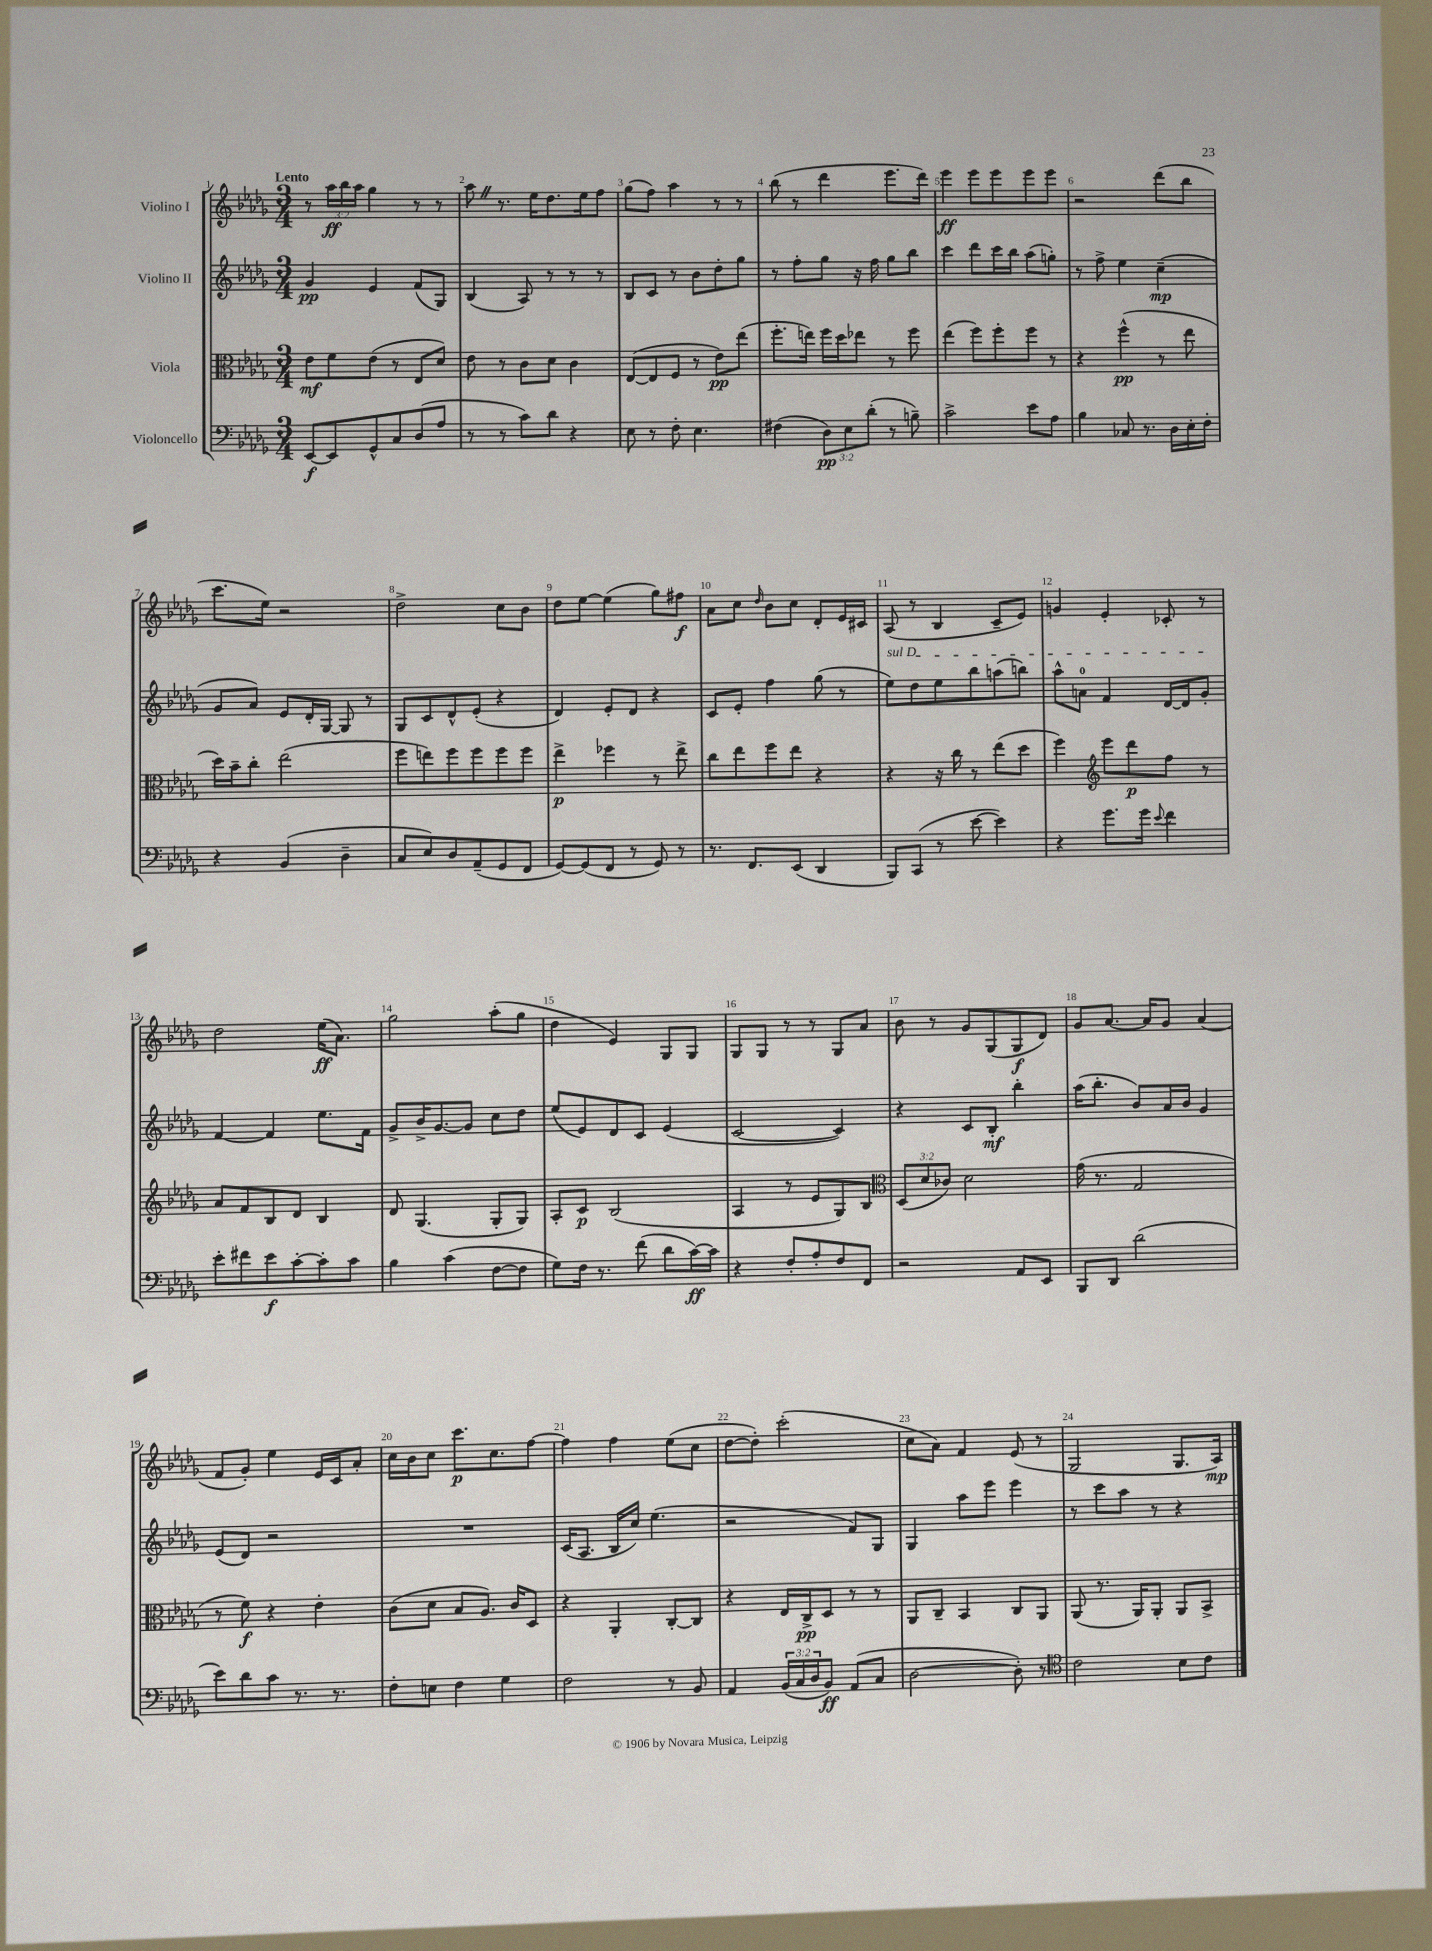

**kern	**dynam	**kern	**dynam	**kern	**dynam	**kern	**dynam
*part4	*part4	*part3	*part3	*part2	*part2	*part1	*part1
*staff4	*staff4	*staff3	*staff3	*staff2	*staff2	*staff1	*staff1
*I"Violoncello	*	*I"Viola	*	*I"Violino II	*	*I"Violino I	*
*clefF4	*	*clefC3	*	*clefG2	*	*clefG2	*
*k[b-e-a-d-g-]	*	*k[b-e-a-d-g-]	*	*k[b-e-a-d-g-]	*	*k[b-e-a-d-g-]	*
*M3/4	*	*M3/4	*	*M3/4	*	*M3/4	*
=1	=1	=1	=1	=1	=1	=1	=1
!	!	!	!	!	!	!LO:TX:a:B:t=Lento	!
[8EE-/L	f	8e-\L	mf	4g-/	pp	8r	.
8EE-/]	.	8f\	.	.	.	24aa-\LL	ff
.	.	.	.	.	.	24bb-\	.
.	.	.	.	.	.	24aa-\JJ	.
8GG-^^/	.	(8e-\J	.	4e-/	.	4gg-\	.
8C/	.	8r	.	.	.	.	.
(8D-/	.	8E-/L	.	(8f/L	.	8r	.
8A-/J	.	8d-/J)	.	8G-/J)	.	8r	.
=2	=2	=2	=2	=2	=2	=2	=2
8r	.	8e-\	.	(4B-/	.	8aa-Z\	.
8r	.	8r	.	.	.	8.r	.
8c\L)	.	8c\L	.	8A-/)	.	.	.
.	.	.	.	.	.	16ee-\KL	.
8d-\J	.	8d-\J	.	8r	.	8.dd-\	.
4r	.	4c\	.	8r	.	.	.
.	.	.	.	.	.	16ee-\k	.
.	.	.	.	8r	.	8ff\J	.
=3	=3	=3	=3	=3	=3	=3	=3
8E-\	.	([8E-/L	.	8B-/L	.	(8gg-\L	.
8r	.	8E-/]	.	8c/J	.	8ff\J)	.
8F'\	.	8F/J	.	8r	.	4aa-\	.
4.E-\	.	8r	.	8b-\L	.	.	.
.	.	8e-\L)	pp	8dd-'\	.	8r	.
.	.	(8ee-\J	.	8gg-\J	.	8r	.
=4	=4	=4	=4	=4	=4	=4	=4
(4F#X\	.	8.ff'\L	.	8r	.	(8bb-\	.
.	.	.	.	8ff'\L	.	8r	.
.	.	16een\Jk)	.	.	.	.	.
12D-\L)	pp	16ff\LL	.	8gg-\J	.	4ddd-\	.
.	.	16dd-\J	.	.	.	.	.
12E-\	.	.	.	.	.	.	.
.	.	8ee-X\J	.	16r	.	.	.
(12d-'\J	.	.	.	.	.	.	.
.	.	.	.	16ff\	.	.	.
8r	.	8r	.	8gg-\L	.	8.eee-\L	.
8Bn~\)	.	8ff\	.	8bb-\J	.	.	.
.	.	.	.	.	.	16ddd-\Jk)	.
=5	=5	=5	=5	=5	=5	=5	=5
2c^\	.	(4ee-\	.	4ccc\	.	4eee-\	ff
.	.	8ff\L)	.	8ddd-\L	.	8eee-\L	.
.	.	8ff'\	.	16ccc\L	.	8eee-\	.
.	.	.	.	16bb-\JJ	.	.	.
8e-\L	.	8ff\J	.	(8aa-\L	.	8eee-\	.
8A-\J	.	8r	.	8ggn'\J)	.	8eee-\J	.
=6	=6	=6	=6	=6	=6	=6	=6
4B-\	.	4r	.	8r	.	2r	.
.	.	.	.	8ff^\	.	.	.
8C-X/	.	(4ff^^\	pp	4ee-\	.	.	.
8.r	.	.	.	.	.	.	.
.	.	8r	.	(4cc~\	mp	(8ddd-\L	.
16D-\LL	.	.	.	.	.	.	.
16E-'\	.	8ee-\	.	.	.	8bb-\J	.
16F'\JJ	.	.	.	.	.	.	.
!!LO:LB:g=z
=7	=7	=7	=7	=7	=7	=7	=7
4r	.	16dd-\LL)	.	8g-/L	.	8.ccc\L	.
.	.	16b-~\J	.	.	.	.	.
.	.	8cc'\J	.	8a-/J)	.	.	.
.	.	.	.	.	.	16ee-\Jk)	.
(4BB-/	.	(2ee-\	.	8e-/L	.	2r	.
.	.	.	.	16d-'/L	.	.	.
.	.	.	.	[16G-/JJ	.	.	.
4D-~\	.	.	.	8G-/]	.	.	.
.	.	.	.	8r	.	.	.
=8	=8	=8	=8	=8	=8	=8	=8
8C/L	.	8ff\L	.	8G-/L	.	2dd-^\	.
8E-/)	.	8een\)	.	8c/	.	.	.
8D-/	.	8ff\	.	8d-^^/	.	.	.
(8AA-~/	.	8ff\	.	(8e-'/J	.	.	.
8GG-/	.	8ff\	.	4r	.	8cc\L	.
8FF/J	.	8ff\J	.	.	.	8b-\J	.
=9	=9	=9	=9	=9	=9	=9	=9
[8GG-/L)	.	4ee-^\	p	4d-/)	.	8dd-\L	.
(8GG-/]	.	.	.	.	.	[8ee-\J	.
8FF/J	.	4ff-X\	.	8e-'/L	.	(4ee-\]	.
8r	.	.	.	8d-/J	.	.	.
8GG-/)	.	8r	.	4r	.	8gg-\L)	.
8r	.	8ee-^\	.	.	.	8ff#X\J	f
=10	=10	=10	=10	=10	=10	=10	=10
8.r	.	8cc\L	.	8c/L	.	8a-\L	.
.	.	8ee-\	.	8e-'/J	.	8cc\J	.
8.FF/L	.	.	.	.	.	.	.
.	.	.	.	.	.	16qqdd-/	.
.	.	8ff\	.	4ff\	.	8b-\L	.
(8EE-/J	.	8ee-\J	.	.	.	8cc\J	.
4DD-/	.	4r	.	(8gg-\	.	8d-'/L	.
.	.	.	.	8r	.	16e-/L	.
.	.	.	.	.	.	16c#X/JJ	.
=11	=11	=11	=11	=11	=11	=11	=11
!	!	!	!	!LO:TX:a:i:t=sul D	!	!	!
8BBB-/L)	.	4r	.	8ee-\L)	.	(8A-/	.
(8CC/J	.	.	.	8dd-\	.	8r	.
8r	.	16r	.	8ee-\	.	4B-/	.
.	.	16cc\	.	.	.	.	.
[8e-\	.	8r	.	8bb-\	.	.	.
4e-\])	.	(8ee-\L	.	(8aan\	.	8c~/L	.
.	.	8dd-\J	.	8bbn\J)	.	8e-/J)	.
=12	=12	=12	=12	=12	=12	=12	=12
4r	.	4ff\)	.	8aa-^^\L	.	4gn/	.
.	.	.	.	8an\J	.	.	.
*	*	*clefG2	*	*	*	*	*
8.g-\L	.	8eee-\L	.	4f/	.	4e-'/	.
.	.	8ddd-\	p	.	.	.	.
16g-\Jk	.	.	.	.	.	.	.
8qqe-/	.	.	.	.	.	.	.
4f\	.	8ff\J	.	[16d-/LL	.	8c-X'/	.
.	.	.	.	16d-/J]	.	.	.
.	.	8r	.	8g-'/J	.	8r	.
!!LO:LB:g=z
=13	=13	=13	=13	=13	=13	=13	=13
8e-'\L	.	8a-/L	.	[4f/	.	2dd-\	.
8f#X\	.	8f/	.	.	.	.	.
8e-\	f	8B-/	.	4f/]	.	.	.
[8c'\	.	8d-/J	.	.	.	.	.
8c'\]	.	4B-/	.	8.ee-\L	.	(16ee-\KL	ff
.	.	.	.	.	.	8.a-\J)	.
8c\J	.	.	.	.	.	.	.
.	.	.	.	16f\Jk	.	.	.
=14	=14	=14	=14	=14	=14	=14	=14
4B-\	.	8d-/	.	8g-^/L	.	2gg-\	.
.	.	(4.G-/	.	16b-^/K	.	.	.
.	.	.	.	[8.g-/	.	.	.
(4c\	.	.	.	.	.	.	.
.	.	.	.	8g-/J]	.	.	.
[8F\L	.	8G-'/L	.	8cc\L	.	(8aa-'\L	.
8F\J]	.	8G-/J)	.	8dd-\J	.	8gg-\J	.
=15	=15	=15	=15	=15	=15	=15	=15
8G-\L)	.	8A-'/L	.	(8ee-/L	.	4dd-\	.
16F\Jk	.	8c/J	p	8e-/)	.	.	.
8.r	.	.	.	.	.	.	.
.	.	(2B-/	.	8d-/	.	4e-/)	.
(8f\	.	.	.	8c/J	.	.	.
8d-\L	.	.	.	(4e-/	.	8G-/L	.
[16c\L)	ff	.	.	.	.	8G-/J	.
16c\JJ]	.	.	.	.	.	.	.
=16	=16	=16	=16	=16	=16	=16	=16
4r	.	4A-/	.	[2c/	.	8G-/L	.
.	.	.	.	.	.	8G-/J	.
8F'/L	.	8r	.	.	.	8r	.
8A-'/	.	8e-/L	.	.	.	8r	.
8F/	.	8G-/)	.	4c/])	.	8G-/L	.
8FF/J	.	8B-/J	.	.	.	8a-/J	.
=17	=17	=17	=17	=17	=17	=17	=17
*	*	*clefC3	*	*	*	*	*
2r	.	(12D-/L	.	4r	.	8b-\	.
.	.	12d-/	.	.	.	.	.
.	.	.	.	.	.	8r	.
.	.	12c-X/J)	.	.	.	.	.
.	.	2d-\	.	8c/L	.	8g-/L	.
.	.	.	.	8B-'/J	mf	(8G-/	.
8AA-/L	.	.	.	4bb-'\	.	8G-/	f
8EE-/J	.	.	.	.	.	8d-/J)	.
=18	=18	=18	=18	=18	=18	=18	=18
8BBB-/L	.	(16g-\	.	(16aa-\KL	.	8g-/L	.
.	.	8.r	.	8.bb-'\J	.	.	.
8DD-/J	.	.	.	.	.	[8.a-/J	.
(2d-\	.	2G-/	.	8b-/L)	.	.	.
.	.	.	.	.	.	16a-/KL]	.
.	.	.	.	16a-/L	.	8g-/J	.
.	.	.	.	16b-/JJ	.	.	.
.	.	.	.	4g-/	.	(4a-/	.
!!LO:LB:g=z
=19	=19	=19	=19	=19	=19	=19	=19
8e-\L)	.	8r	.	(8e-/L	.	8f/L	.
8d-\	.	8f\)	f	8d-/J)	.	8g-'/J)	.
8c\J	.	4r	.	2r	.	4ee-\	.
8.r	.	.	.	.	.	.	.
.	.	4e-'\	.	.	.	16e-/LL	.
8.r	.	.	.	.	.	16c/J	.
.	.	.	.	.	.	8a-'/J	.
=20	=20	=20	=20	=20	=20	=20	=20
8F'\L	.	(8c\L	.	2.r	.	16cc\LL	.
.	.	.	.	.	.	16b-\J	.
8En\J	.	8d-\J	.	.	.	8cc\J	.
4F\	.	8B-/L	.	.	.	8.ccc\L	p
.	.	8.A-/J)	.	.	.	.	.
.	.	.	.	.	.	8.cc\	.
4G-\	.	.	.	.	.	.	.
.	.	16c/KL	.	.	.	.	.
.	.	8D-/J	.	.	.	[8ff\J	.
=21	=21	=21	=21	=21	=21	=21	=21
2F\	.	4r	.	(16c/KL	.	4ff\]	.
.	.	.	.	8.A-/J	.	.	.
.	.	4AA-'/	.	16B-/LL	.	4ff\	.
.	.	.	.	16cc/JJ)	.	.	.
.	.	.	.	(4.ee-\	.	.	.
8r	.	[8C'/L	.	.	.	(8ee-\L	.
8BB-/	.	8C/J]	.	.	.	8cc\J	.
=22	=22	=22	=22	=22	=22	=22	=22
4AA-/	.	4r	.	2r	.	[8dd-\L	.
.	.	.	.	.	.	8dd-'\J])	.
(24BB-/LL	.	16E-/LL	.	.	.	(2ccc'\	.
24C/	.	.	.	.	.	.	.
.	.	16C^/J	pp	.	.	.	.
24D-/J	.	.	.	.	.	.	.
8BB-/J)	ff	8D-/J	.	.	.	.	.
(8AA-/L	.	8r	.	8f/L)	.	.	.
8C/J	.	8r	.	8G-/J	.	.	.
=23	=23	=23	=23	=23	=23	=23	=23
[2D-\	.	8AA-/L	.	4G-/	.	8cc\L	.
.	.	8C~/J	.	.	.	8a-\J)	.
.	.	4BB-/	.	8aa-\L	.	4f/	.
.	.	.	.	8eee-\J	.	.	.
8D-'\])	.	8C/L	.	4eee-\	.	(8e-/	.
8r	.	8AA-/J	.	.	.	8r	.
=24	=24	=24	=24	=24	=24	=24	=24
*clefC4	*	*	*	*	*	*	*
2c\	.	(8AA-/	.	8r	.	2G-/	.
.	.	8.r	.	8ccc\L	.	.	.
.	.	.	.	8aa-\J	.	.	.
.	.	16AA-/KL)	.	.	.	.	.
.	.	8AA-'/J	.	8r	.	.	.
8B-\L	.	8AA-/L	.	4r	.	8.G-/L	.
8c\J	.	8BB-^/J	.	.	.	.	.
.	.	.	.	.	.	16A-/Jk)	mp
==	==	==	==	==	==	==	==
*-	*-	*-	*-	*-	*-	*-	*-
